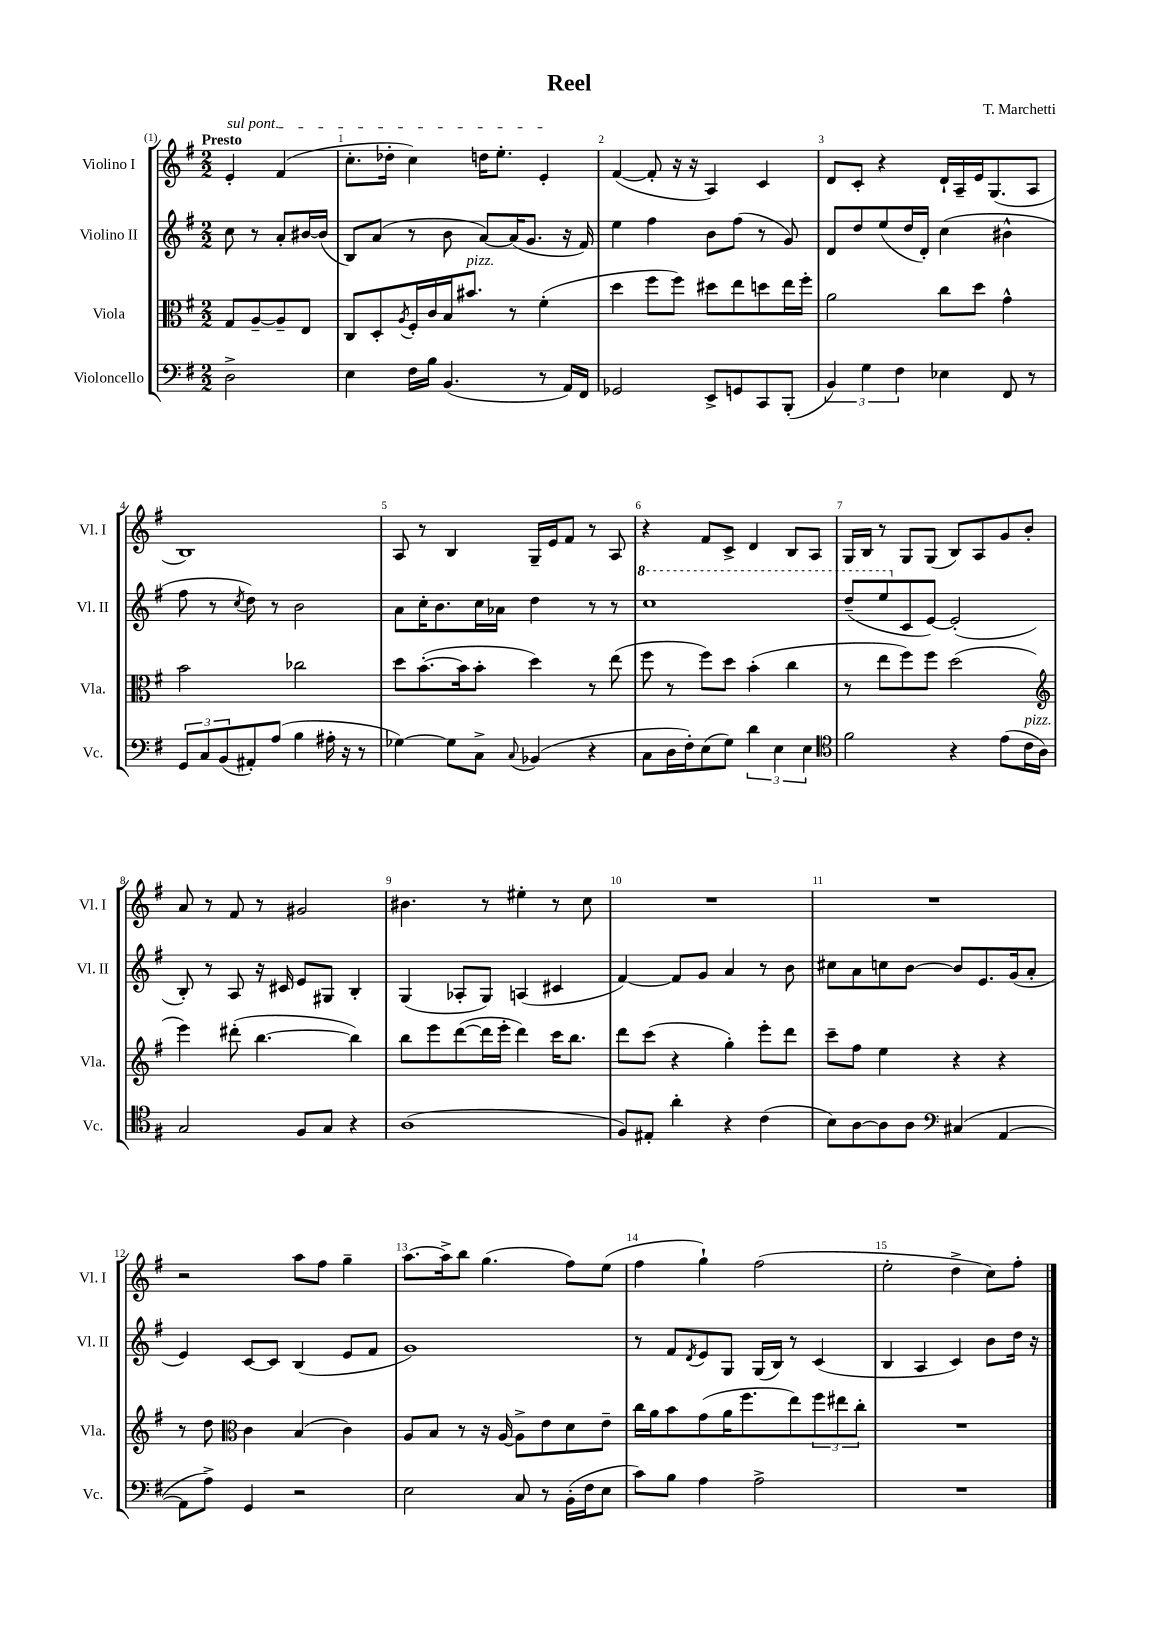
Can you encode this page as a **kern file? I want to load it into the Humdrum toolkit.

**kern	**kern	**kern	**kern
*staff4	*staff3	*staff2	*staff1
*clefF4	*clefC3	*clefG2	*clefG2
*k[f#]	*k[f#]	*k[f#]	*k[f#]
*M2/2	*M2/2	*M2/2	*M2/2
2D^	8G	8cc	4e'
.	[8A~	8r	.
.	8A~]	8a'	(4f#
.	8E	[16b#	.
.	.	(16b#]	.
=	=	=	=
4E	8C	8B)	8.cc'
.	8D'	(8a	.
.	.	.	16dd-'
.	8qA	.	.
16F#	16F#'	8r	4cc)
16B	16c	.	.
(4.BB	16B	8b	.
.	8.b#	.	.
.	.	[8a)	16dd
.	.	.	8.ee'
.	8r	(16a]	.
.	.	8.g	.
8r	(4f#'	.	4e'
16AA)	.	16r	.
16FF#	.	16f#)	.
=	=	=	=
2GG-	4dd	4ee	([4f#
.	8ff#	4ff#	8f#']
.	8ff#)	.	16r
.	.	.	16r
8EE^	8dd#	8b	4A)
8GG	8ee	(8ff#	.
8CC	8dd	8r	4c
(8BBB'	16ee	8g)	.
.	16ff#'	.	.
=	=	=	=
6BB)	2a	8d	8d
.	.	8dd	8c'
6G	.	.	.
.	.	(8ee	4r
6F#	.	.	.
.	.	16dd	.
.	.	16d')	.
4E-	8cc	(4cc	16d`
.	.	.	16A~
.	8dd	.	16e
.	.	.	(8.G
8FF#	4g^^	4b#^^	.
8r	.	.	8A
=	=	=	=
12GG	2b	8ff#	1B)
12C	.	.	.
.	.	8r	.
(12BB	.	.	.
.	.	8qcc	.
8AA#')	.	8dd)	.
(8A	.	8r	.
4B	2cc-	2b	.
16A#'	.	.	.
16r	.	.	.
8r	.	.	.
=	=	=	=
[4G-)	8dd	8a	8A
.	([8.b'	16cc'	8r
.	.	8.b	.
8G-]	.	.	4B
.	16b]	.	.
8C^	8b'	16cc	.
.	.	16a-	.
8qqC	.	.	.
(4BB-	4dd)	4dd	16G~
.	.	.	16e
.	.	.	8f#
4r	8r	8r	8r
.	(8ee	8r	8A
=	=	=	=
8C	8ff#	1ccc	4r
16D	8r	.	.
16F#')	.	.	.
(8E	8ff#)	.	8f#
8G)	8dd	.	8c^
6d	(4b'	.	4d
6E	.	.	.
.	4cc	.	8B
6E	.	.	.
.	.	.	8A
=	=	=	=
*clefC4	*	*	*
2f#	8r	(8ddd~	16G
.	.	.	16B
.	8ee	8eee	8r
.	8ff#)	8c	8G
.	8ff#	[8e)	(8G
4r	(2dd	(2e']	8B)
.	.	.	8A
(8e	.	.	8g
16c	.	.	8b'
16A)	.	.	.
=	=	=	=
*	*clefG2	*	*
2G	4eee)	8B')	8a
.	.	8r	8r
.	(8ddd#'	8A	8f#
.	[4.bb	16r	8r
.	.	16c#	.
8F#	.	8e	2g#
8G	.	8G#	.
4r	4bb])	4B'	.
=	=	=	=
(1A	8bb	(4G	4.b#
.	8eee	.	.
.	([8ddd	8A-'	.
.	16ddd]	8G)	8r
.	16eee'	.	.
.	4ddd)	(4A	4ee#'
.	16ccc	4c#	8r
.	8.bb	.	.
.	.	.	8cc
=	=	=	=
8F#)	8ddd	[4f#)	1r
8E#'	(8ccc	.	.
4a'	4r	8f#]	.
.	.	8g	.
4r	4gg')	4a	.
(4c	8eee'	8r	.
.	8ddd	8b	.
=	=	=	=
8B)	8ccc~	8cc#	1r
[8A	8ff#	8a	.
8A]	4ee	8cc	.
8A	.	[8b	.
*clefF4	*	*	*
(4C#	4r	8b]	.
.	.	8.e	.
[4AA	4r	.	.
.	.	(16g	.
.	.	8a'	.
=	=	=	=
8AA]	8r	4e)	2r
8A^)	8dd	.	.
*	*clefC3	*	*
4GG	4c	[8c	.
.	.	8c]	.
2r	(4B	(4B	8aa
.	.	.	8ff#
.	4c)	8e	4gg~
.	.	8f#	.
=	=	=	=
2E	8A	1g)	[8.aa
.	8B	.	.
.	.	.	16aa^]
.	8r	.	8bb
.	16r	.	(4.gg
.	[16A	.	.
8C	8A^]	.	.
8r	8e	.	.
(16BB'	8d	.	8ff#)
16F#	.	.	.
8E	8e~	.	(8ee
=	=	=	=
8c)	16cc	8r	4ff#
.	16a	.	.
8B	8b	8f#	.
.	.	8qd	.
4A	(8g	8e	4gg`)
.	16a	8G	.
.	8.ff#	.	.
2A^	.	(16G	(2ff#
.	.	16B)	.
.	8ee)	8r	.
.	12ff#	(4c	.
.	12ee#	.	.
.	12cc'	.	.
=	=	=	=
1r	1r	4B	2ee'
.	.	4A	.
.	.	4c)	4dd^
.	.	8b	8cc)
.	.	16dd	8ff#'
.	.	16r	.
==	==	==	==
*-	*-	*-	*-
